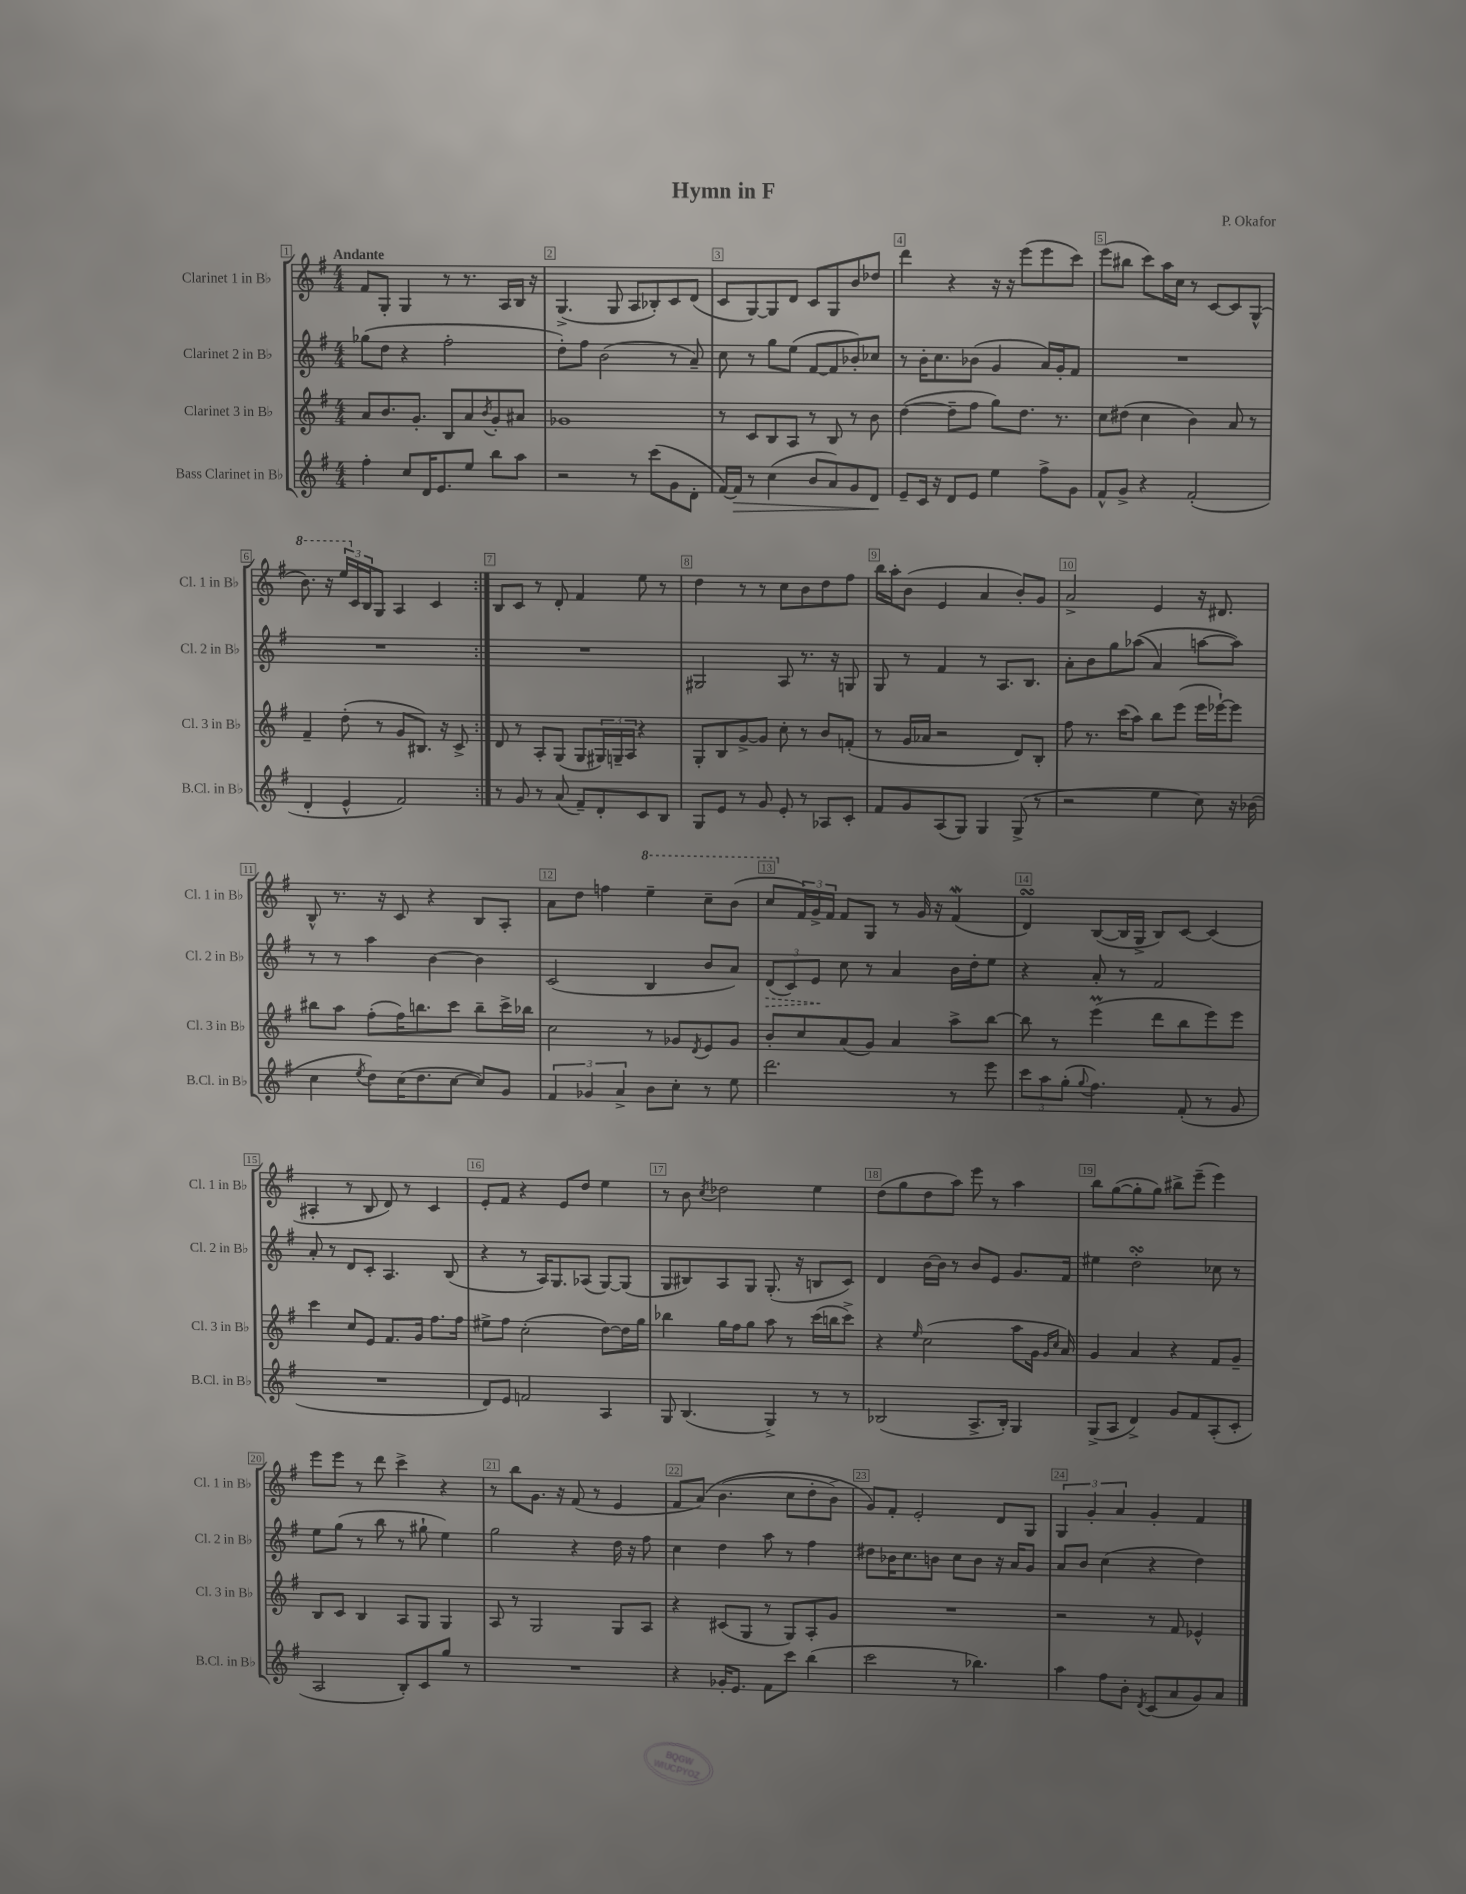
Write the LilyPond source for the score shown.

\header { title = "Hymn in F" composer = "P. Okafor" }
<<
\new StaffGroup <<
\new Staff = "s0" \with { instrumentName = "Clarinet 1 in Bb" shortInstrumentName = "Cl. 1 in Bb" } {
    \clef treble \key g \major \numericTimeSignature \time 4/4 \tempo "Andante"
    \repeat volta 2 { fis'8 g8-. g4 r8 r8. a16 b16 r16 |
    g4.->( g8 a8 bes8-.) c'8 d'8( |
    c'8 g8~) g8 d'8 c'8 g8 b'8 des''8 |
    d'''4 r4 r16 r16 e'''8( e'''8 c'''8) |
    e'''8( bis''8 c'''8) a''16 c''16 r8 c'8~ c'8 g8-^( |
    \ottava #1 b''8.) r16 \tuplet 3/2 { e'''16 \ottava #0 c'16 b16 } g8 a4 c'4 | }
    b8 c'8 r8 d'8-. fis'4 e''8 r8 |
    d''4 r8 r8 c''8 b'8 d''8 fis''8 |
    b''16 a''16-. b'8( e'4 a'4 b'8-.) g'8 |
    a'2-> e'4 r16 dis'8. |
    b8-^ r8. r16 c'8 r4 b8 a8-. |
    a'8 d''8 f''4 \ottava #1 e'''4-- c'''8-- b''8( |
    c'''8 \ottava #0 \tuplet 3/2 { fis'16) g'16-> fis'16 } fis'8 g8 r8 g'16 r16 fis'4\mordent( |
    d'4\turn) b8~( b16 g16-> b8) c'8~ c'4( |
    ais4-. r8 b8 d'8) r8 c'4 |
    e'8-. fis'8 r4 e'8 d''8 e''4 |
    r8 b'8 \acciaccatura { c''8 } des''2 e''4 |
    d''8( g''8 d''8 a''8) e'''8 r8 a''4 |
    b''8 g''8~( g''8-. g''8) bis''8-> e'''8--( e'''4) |
    e'''8 e'''8 r8 d'''8 c'''4-> r4 |
    r8 b''8 g'8. r16 fis'8( r8 e'4 |
    fis'8 a'8)\( b'4.( c''8 d''8-. b'8->) |
    g'8\) fis'8-. e'2-. d'8 g8 |
    \tuplet 3/2 { g4 g'4-. a'4 } g'4-. fis'4 \bar "|." |
}
\new Staff = "s1" \with { instrumentName = "Clarinet 2 in Bb" shortInstrumentName = "Cl. 2 in Bb" } {
    \clef treble \key g \major \numericTimeSignature \time 4/4
    \repeat volta 2 { ges''8( d''8 r4 fis''2-. |
    d''8-.) fis''8 b'2( r8 a'8--) |
    c''8 r8 g''8 e''8( fis'8~ fis'8 bes'8-.) ces''8 |
    r8 b'16-. c''8. bes'8( g'4 a'16) g'16-. fis'8 |
    R1 |
    R1 | }
    R1 |
    gis2 a8 r8. r16 g8 |
    g8 r8 fis'4 r8 a8. b8. |
    a'8-. b'8 g''8 aes''8(\( a'4) a''8~ a''8\) |
    r8 r8 a''4 b'4~ b'4 |
    c'2( b4 b'8 a'8) |
    \tuplet 3/2 { \once \override Hairpin.style = #'dashed-line d'8\>( c'8) e'8\! } c''8 r8 a'4 b'16 d''16-. e''8 |
    r4 a'8-. r8 fis'2 |
    a'8-. r8 d'8 c'8-. a4. b8( |
    r4 r8 a16) g8. aes8( g8~) g8( |
    g8 bis8) a8 g8 g8.-.( r16 b8 c'8) |
    d'4 b'16~ b'16 r8 b'8 e'8 g'8. fis'16 |
    eis''4 d''2-.\turn ces''8 r8 |
    e''8 g''8( r8 b''8 r8 gis''8-! e''4) |
    g''2 r4 d''16 r16 fis''8 |
    c''4 d''4 a''8 r8 fis''4 |
    dis''8 bes'16 c''8. b'8 c''8 b'8 r16 a'16 g'8 |
    a'8 b'8 c''4( r4 d''4) \bar "|." |
}
\new Staff = "s2" \with { instrumentName = "Clarinet 3 in Bb" shortInstrumentName = "Cl. 3 in Bb" } {
    \clef treble \key g \major \numericTimeSignature \time 4/4
    \repeat volta 2 { a'8 b'8. g'8.-. b8 a'8 \acciaccatura { b'8 } g'8-. ais'8 |
    ges'1 |
    r8 c'8 b8 a8 r8 b8 r8 b'8 |
    d''4~( d''8-- fis''8 g''8) d''8. r8. |
    c''8 dis''8( c''4 b'4) a'8 r8 |
    fis'4-- d''8-.( r8 g'8 bis8.) r16 c'8-> | }
    d'8 r8 a8-. g8( g8 \tuplet 3/2 { gis16) g16-- a16 } r4 |
    g8-. b8 g'8~-> g'8 c''8-. r8 b'8 f'8-.( |
    r8 g'16 aes'16 r2 d'8) b8-. |
    fis''8 r8. c'''16( a''8) b''8 e'''8( e'''16 ees'''16~-!) ees'''8 |
    bis''8 a''8 fis''8-.( fis''16) b''8. c'''8 b''8-- c'''16-> bes''16 |
    c''2 r8 ges'8 \acciaccatura { d'8 } e'8 ges'8 |
    b'8-. c''8 a'8( g'8) a'4 a''8-> b''8~ |
    b''8 r8 e'''4\prall( d'''8 b''8 e'''8) e'''8 |
    c'''4 c''8 e'8 fis'8. g'16 fis''8. fis''16 |
    eis''8-> fis''8 c''2-.( d''8~) d''16 g''16 |
    bes''4 g''16 fis''16 g''8 a''8 r8 c'''16( b''16 c'''8->) |
    r4 \grace { e''16 } c''2( a''8 g'16 \grace { g'16 c''16 } a'16) |
    g'4 a'4 r4 fis'8 g'8-- |
    b8 c'8 b4 a8 g8 g4 |
    a8 r8 g2 g8 a8 |
    r4 cis'8( g8 r8 g8) a8-. g'8 |
    R1 |
    r2 r8 fis'8 ees'4-^ \bar "|." |
}
\new Staff = "s3" \with { instrumentName = "Bass Clarinet in Bb" shortInstrumentName = "B.Cl. in Bb" } {
    \clef treble \key g \major \numericTimeSignature \time 4/4
    \repeat volta 2 { fis''4-. c''8 d'16 e'8. e''8 b''8 a''8 |
    r2 r8 c'''8( g'8 d'8-. |
    fis'16~) fis'16\> r8 c''4( b'8 a'8) g'8 d'8\! |
    e'8-- c'16 r16 d'8 e'8 e''4 fis''8-> g'8 |
    fis'8-^ g'8-> r4 fis'2-.( |
    d'4-. e'4-^ fis'2) | }
    r8 g'8 r8 a'8( fis'8--) d'8-. c'8 b8 |
    g8 e'8 r8 g'8 e'8-. r8 aes8 c'8-. |
    fis'8 g'8 a8( g8) g4 g8->( r8 |
    r2 e''4 c''8) r16 bes'16( |
    c''4 \acciaccatura { e''8 } d''8) c''16( d''8. c''8~ c''8) g'8 |
    \tuplet 3/2 { fis'4 ges'4 a'4-> } b'8 c''8-. r8 e''8 |
    d'''2. r8 e'''8 |
    \tuplet 3/2 { c'''8 a''8 g''8-.( } \appoggiatura { g''8 } fis''4.) fis'8-.( r8 g'8 |
    R1 |
    d'8) e'8 f'2 a4 |
    g8 b4.( g4->) r8 r8 |
    bes2( a8.-> bes16-.) g4 |
    g8->( a8 d'4->) g'8 fis'8 a8-.( c'8-. |
    a2 b8-.) c'8 g''8 r8 |
    R1 |
    r4 ges'16-. e'8. fis'8 c'''8 b''4( |
    c'''2 r8 bes''4.) |
    a''4 fis''8 b'8-. \acciaccatura { d'8 } c'8( a'8 g'8) a'8 \bar "|." |
}
>>
>>
\layout { \context { \Score \override BarNumber.break-visibility = ##(#f #t #t) barNumberVisibility = #all-bar-numbers-visible \override BarNumber.stencil = #(make-stencil-boxer 0.1 0.3 ly:text-interface::print) } }
